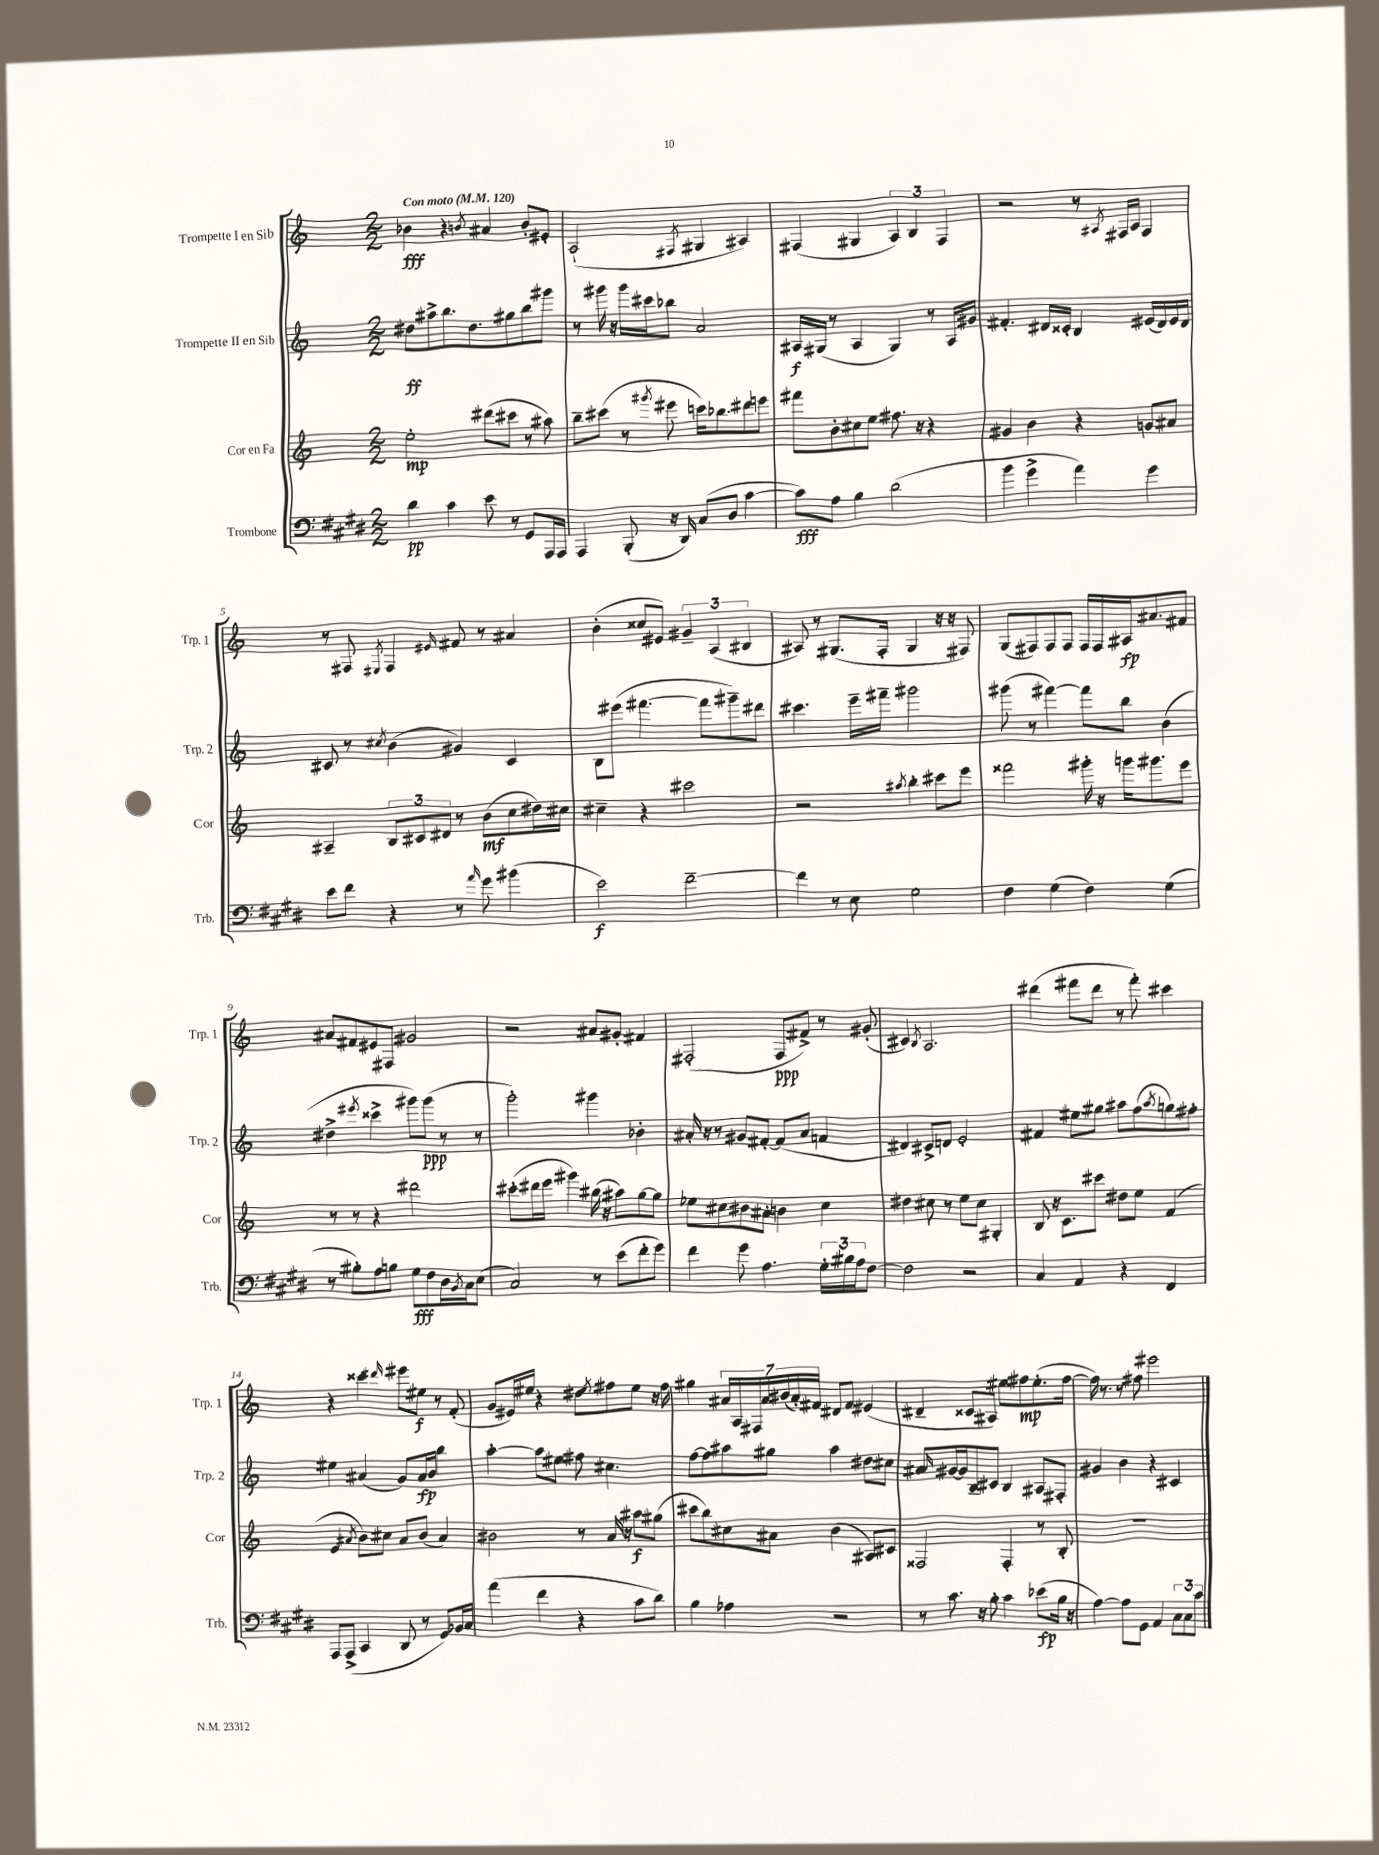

**kern	**dynam	**kern	**dynam	**kern	**dynam	**kern	**dynam
*part4	*part4	*part3	*part3	*part2	*part2	*part1	*part1
*staff4	*staff4	*staff3	*staff3	*staff2	*staff2	*staff1	*staff1
*I"Trombone	*	*I"Cor en Fa	*	*I"Trompette II en Sib	*	*I"Trompette I en Sib	*
*I'Trb.	*	*I'Cor	*	*I'Trp. 2	*	*I'Trp. 1	*
*clefF4	*	*clefG2	*	*clefG2	*	*clefG2	*
*k[f#c#g#d#]	*	*k[]	*	*k[]	*	*k[]	*
*M2/2	*	*M2/2	*	*M2/2	*	*M2/2	*
*MM120	*	*MM120	*	*MM120	*	*MM120	*
=1	=1	=1	=1	=1	=1	=1	=1
!	!	!	!	!	!	!LO:TX:a:B:t=Con moto	!
4d#\	pp	2ee'\	mp	8dd#X\L	ff	4b-X\	fff
.	.	.	.	8aa#X^\	.	.	.
4c#\	.	.	.	8.bb\	.	4r	.
.	.	.	.	8.dd#\	.	.	.
.	.	.	.	.	.	8qbn/	.
8e\	.	(8ddd#X\L	.	.	.	4a#X/	.
8r	.	8ccc#X\J	.	8gg#X\	.	.	.
8GG#/L	.	8r	.	8bb\	.	8b'/L	.
16AAA/L	.	8aa#X\)	.	8ggg#X\J	.	8e#X'/J	.
16AAA/JJ	.	.	.	.	.	.	.
=2	=2	=2	=2	=2	=2	=2	=2
4AAA/	.	8bb~\L	.	8r	.	(2A`/	.
.	.	(8ccc#X\J	.	16ggg#X\	.	.	.
.	.	.	.	16r	.	.	.
(8BBB'/	.	8r	.	16ggg#\LL	.	.	.
.	.	.	.	16ccc#X\J	.	.	.
.	.	8qggg#X/	.	.	.	.	.
16r	.	8eee#X\	.	8bb-X\J	.	.	.
16DD#/)	.	.	.	.	.	.	.
.	.	.	.	.	.	8qF#X/	.
(8C#/L	.	16cccn\KL)	.	2a/	.	4G#X/	.
.	.	8.bb-X\	.	.	.	.	.
8D#/J	.	.	.	.	.	.	.
[4c#\	.	8ddd#X\	.	.	.	4A#X/)	.
.	.	8eeen\J	.	.	.	.	.
=3	=3	=3	=3	=3	=3	=3	=3
8c#\L])	fff	8fff#X\L	.	16A#X/LL	f	(4F#X/	.
.	.	.	.	(16G#X/JJ	.	.	.
8A\J	.	8b'\	.	8r	.	.	.
4B\	.	8cc#X\	.	4A#/	.	4G#X/	.
.	.	8ee\J	.	.	.	.	.
(2d#\	.	8.ff#X\	.	4G#/)	.	6A/)	.
.	.	.	.	.	.	6B/	.
.	.	16r	.	.	.	.	.
.	.	4r	.	8r	.	.	.
.	.	.	.	.	.	6F#/	.
.	.	.	.	16A#/LL	.	.	.
.	.	.	.	16g#X/JJ	.	.	.
=4	=4	=4	=4	=4	=4	=4	=4
4b\	.	4g#X/	.	4.f#X'/	.	2r	.
4g#^\	.	4b\	.	.	.	.	.
.	.	.	.	16d#X/LL	.	.	.
.	.	.	.	16c##X'/JJ	.	.	.
4a\)	.	4r	.	4B/	.	8r	.
.	.	.	.	.	.	8qA#X/	.
.	.	.	.	.	.	16F#X/LL	.
.	.	.	.	.	.	16A#/JJ	.
4g#\	.	8gn/L	.	(16e#X/LL	.	4F#/	.
.	.	.	.	16d#/)	.	.	.
.	.	8a#X/J	.	16e#/	.	.	.
.	.	.	.	16d#/JJ	.	.	.
!!LO:LB:g=z
=5	=5	=5	=5	=5	=5	=5	=5
8e\L	.	4A#X~/	.	8c#X/	.	8r	.
8f#\J	.	.	.	8r	.	8F#X/	.
.	.	.	.	8qcc#X/	.	8qE#X/	.
4r	.	12B/L	.	(4b\	.	4F#/	.
.	.	12c#X/	.	.	.	.	.
.	.	12d#X/J	.	.	.	.	.
.	.	.	.	.	.	16qqe#X/	.
8r	.	8r	.	4g#X/)	.	8f#X/	.
16qqa/	.	.	.	.	.	.	.
8g#\	.	(8b\L	mf	.	.	8r	.
(4b#X\	.	8cc\	.	4c#/	.	4a#X/	.
.	.	16dd#X\L)	.	.	.	.	.
.	.	16cc#X\JJ	.	.	.	.	.
=6	=6	=6	=6	=6	=6	=6	=6
2e\)	f	4cc#X~\	.	8B\L	.	(4b'\	.
.	.	.	.	(8eee#X\J	.	.	.
.	.	4r	.	[4.fff#X\	.	8cc##X/L	.
.	.	.	.	.	.	8e#X/J)	.
[2f#~\	.	2ccc#X\	.	.	.	6g#X~/	.
.	.	.	.	8fff#\L]	.	.	.
.	.	.	.	.	.	(6A/	.
.	.	.	.	8ggg#X~\)	.	.	.
.	.	.	.	.	.	6B#X/	.
.	.	.	.	8ddd#X\J	.	.	.
=7	=7	=7	=7	=7	=7	=7	=7
4f#\]	.	2r	.	4.ccc#X\	.	8A#X/)	.
.	.	.	.	.	.	8r	.
8r	.	.	.	.	.	(8.G#X/L	.
8E\	.	.	.	16eee~\LL	.	.	.
.	.	.	.	16fff#X~\JJ	.	16F'/Jk	.
.	.	8qaa#X/	.	.	.	.	.
2G#\	.	4bb'\	.	2ggg#X\	.	4G#/	.
.	.	8ccc#X\L	.	.	.	16r	.
.	.	.	.	.	.	16r	.
.	.	8eee\J	.	.	.	8F#X/)	.
=8	=8	=8	=8	=8	=8	=8	=8
4F#\	.	2fff##X\	.	(8ggg#X\	.	(8G/L	.
.	.	.	.	8r	.	8F#X/)	.
(4G#\	.	.	.	[4fff#X\)	.	8F#/	.
.	.	.	.	.	.	8F#/J	.
4F#\)	.	16ggg#X'\	.	8fff#\L]	.	16F#/LL	.
.	.	16r	.	.	.	16F#/	.
.	.	16gggn\KL	.	8bb\J	.	16A#X/J	fp
.	.	8.ggg#X\	.	.	.	8.a#X/	.
(4G#\	.	.	.	(4b\	.	.	.
.	.	8eee\J	.	.	.	8f#X/J	.
!!LO:LB:g=z
=9	=9	=9	=9	=9	=9	=9	=9
8r	.	8r	.	4dd#X^\	.	8a#X/L	.
8B#X'\L)	.	8r	.	.	.	8f#X/	.
.	.	.	.	8qeee#X/	.	.	.
8A\	.	4r	.	4ccc##X^\	.	8e#X/	.
8Bn\J	.	.	.	.	.	8F#X/J	.
8G#\L	fff	2ddd#X\	.	8ggg#X\L)	.	2g#X/	.
8F#\	.	.	.	(8ggg#\J	ppp	.	.
16D#\L	.	.	.	8r	.	.	.
8qBB/	.	.	.	.	.	.	.
16C#\J	.	.	.	.	.	.	.
(8E\J	.	.	.	8r	.	.	.
=10	=10	=10	=10	=10	=10	=10	=10
2C#/)	.	(8ccc#X'\L	.	2ggg'\)	.	2r	.
.	.	16ddd#X\L	.	.	.	.	.
.	.	16eee\JJ	.	.	.	.	.
.	.	4ggg#X\)	.	.	.	.	.
8r	.	(16bb#X\	.	4ggg#X\	.	8a#X/L	.
.	.	16r	.	.	.	.	.
(8e\L	.	8aa#X\L)	.	.	.	8g#X'/J	.
8f#'\	.	[8gg\	.	4b-X'\	.	4f#X/	.
8g#\J)	.	8gg\J]	.	.	.	.	.
=11	=11	=11	=11	=11	=11	=11	=11
4f#\	.	8ee-X\L	.	16a#X'/	.	(2F#X'/	.
.	.	.	.	16r	.	.	.
.	.	8cc#X\	.	8r	.	.	.
8g#\	.	8b#X\	.	8g#X/L	.	.	.
4.A\	.	8a#X'\J	.	[8f#X'/J	.	.	.
.	.	4bn\	.	(8f#/L]	.	8F#/L	ppp
.	.	.	.	8a#/J	.	8f#X^/J)	.
24G#'\LL	.	4cc#\	.	4fn/	.	8r	.
24B#X\	.	.	.	.	.	.	.
24A\J	.	.	.	.	.	.	.
[8F#\J	.	.	.	.	.	(8g#X'/	.
=12	=12	=12	=12	=12	=12	=12	=12
2F#\]	.	4dd#X\	.	4d#X/)	.	4c#X/)	.
.	.	.	.	.	.	8qB/	.
.	.	8cc#X\	.	8c#X^/L	.	2.A/	.
.	.	8r	.	8dn/J	.	.	.
2r	.	8ee\L	.	2e'/	.	.	.
.	.	8cc#\J	.	.	.	.	.
.	.	4G#X'/	.	.	.	.	.
=13	=13	=13	=13	=13	=13	=13	=13
4C#/	.	8B/	.	4f#X/	.	(4ddd#X\	.
.	.	16r	.	.	.	.	.
.	.	8.c\L	.	.	.	.	.
4AA/	.	.	.	8ee#X\L	.	8fff#X\L	.
.	.	8ccc#X\J	.	8gg#X\J	.	8ddd#\J	.
4r	.	8dd#X\L	.	8aa#X\L	.	8r	.
.	.	8ee\J	.	(8ff\	.	8fff#'\)	.
.	.	.	.	8qaa#/	.	.	.
4FF#/	.	(4f/	.	8ggn\)	.	4ccc#X\	.
.	.	.	.	8ff#X'\J	.	.	.
!!LO:LB:g=z
=14	=14	=14	=14	=14	=14	=14	=14
8AAA/L	.	4e/	.	4ee#X\	.	4r	.
(8AAA^/J	.	.	.	.	.	.	.
.	.	8qa#X/	.	.	.	.	.
4CC#/	.	8b\L)	.	(4a#X/	.	4ccc##X\	.
.	.	8cc#X\J	.	.	.	.	.
.	.	.	.	.	.	16qqddd#X/	.
8DD#/	.	8a#/L	.	8g/L)	.	8eee#X\L	.
8r	.	(8b/J	.	16a#/L	fp	8ee#X\J	f
.	.	.	.	16b/JJ	.	.	.
8GG#/L)	.	4a#/)	.	4bb\	.	8r	.
16BB-X/L	.	.	.	.	.	(8f'/	.
16C#/JJ	.	.	.	.	.	.	.
=15	=15	=15	=15	=15	=15	=15	=15
(4a\	.	2b#X\	.	[4aa'\	.	8g/L	.
.	.	.	.	.	.	16e#X/L)	.
.	.	.	.	.	.	16ee#X/JJ	.
4f#\	.	.	.	8aa\L]	.	4r	.
.	.	.	.	8ee#X\J	.	.	.
4r	.	8r	.	8ff#X\	.	8dd#X\L	.
.	.	.	.	.	.	8qee#/	.
.	.	16a/	.	4.cc#X\	.	8ff#X\	.
.	.	16r	.	.	.	.	.
8c#\L	.	8aa#X\L	f	.	.	8ee#\J	.
8d#\J)	.	(8gg#X\J	.	.	.	16r	.
.	.	.	.	.	.	16ff#\	.
=16	=16	=16	=16	=16	=16	=16	=16
4B\	.	8ccc#X\L	.	[8ff\L	.	4gg#X\	.
.	.	8bb\)	.	8ff\]	.	.	.
4A-X\	.	8cc#X\	.	8aa#X\	.	28a#X/LL	.
.	.	.	.	.	.	28A/	.
.	.	.	.	.	.	28F#X/	.
.	.	.	.	.	.	28a#/	.
.	.	8a#X\J	.	8gg#X\J	.	.	.
.	.	.	.	.	.	(28b#X/	.
.	.	.	.	.	.	28a#'/)	.
.	.	.	.	.	.	28f#X/JJ	.
2r	.	(4b\	.	4aa#\	.	8d#X/L	.
.	.	.	.	.	.	8f#/J	.
.	.	8A#X/L)	.	8dd#X\L	.	(4e#X/	.
.	.	8c#X/J	.	8cc#X\J	.	.	.
=17	=17	=17	=17	=17	=17	=17	=17
8r	.	2F##X/	.	8a#X/L	.	4d#X~/	.
.	.	.	.	16qqa#/	.	.	.
8.c#\	.	.	.	[16g#X/L	.	.	.
.	.	.	.	16g#/J]	.	.	.
.	.	.	.	8B~/	.	8c##X/L	.
16r	.	.	.	.	.	.	.
8B'\	.	.	.	8c#X/J	.	8A#X/J)	.
4c#\	.	4F##'/	.	4B/	.	8ee#X\L	.
.	.	.	.	.	.	8ff#X\	mp
(8e-X\L	fp	8r	.	8A#X/L	.	(8.ee#'\	.
16B\Jk	.	8B'/	.	8F#X'/J	.	.	.
16r	.	.	.	.	.	[16ff#\Jk	.
=18	=18	=18	=18	=18	=18	=18	=18
[4A\)	.	1r	.	4g#X/	.	16ff#\])	.
.	.	.	.	.	.	8.r	.
8A\L]	.	.	.	4b\	.	8r	.
8GG#\J	.	.	.	.	.	8ff#X\	.
4AA/	.	.	.	4r	.	2eee#X\	.
12C#\L	.	.	.	4c#X/	.	.	.
12C#\	.	.	.	.	.	.	.
12c#\J	.	.	.	.	.	.	.
==	==	==	==	==	==	==	==
*-	*-	*-	*-	*-	*-	*-	*-
